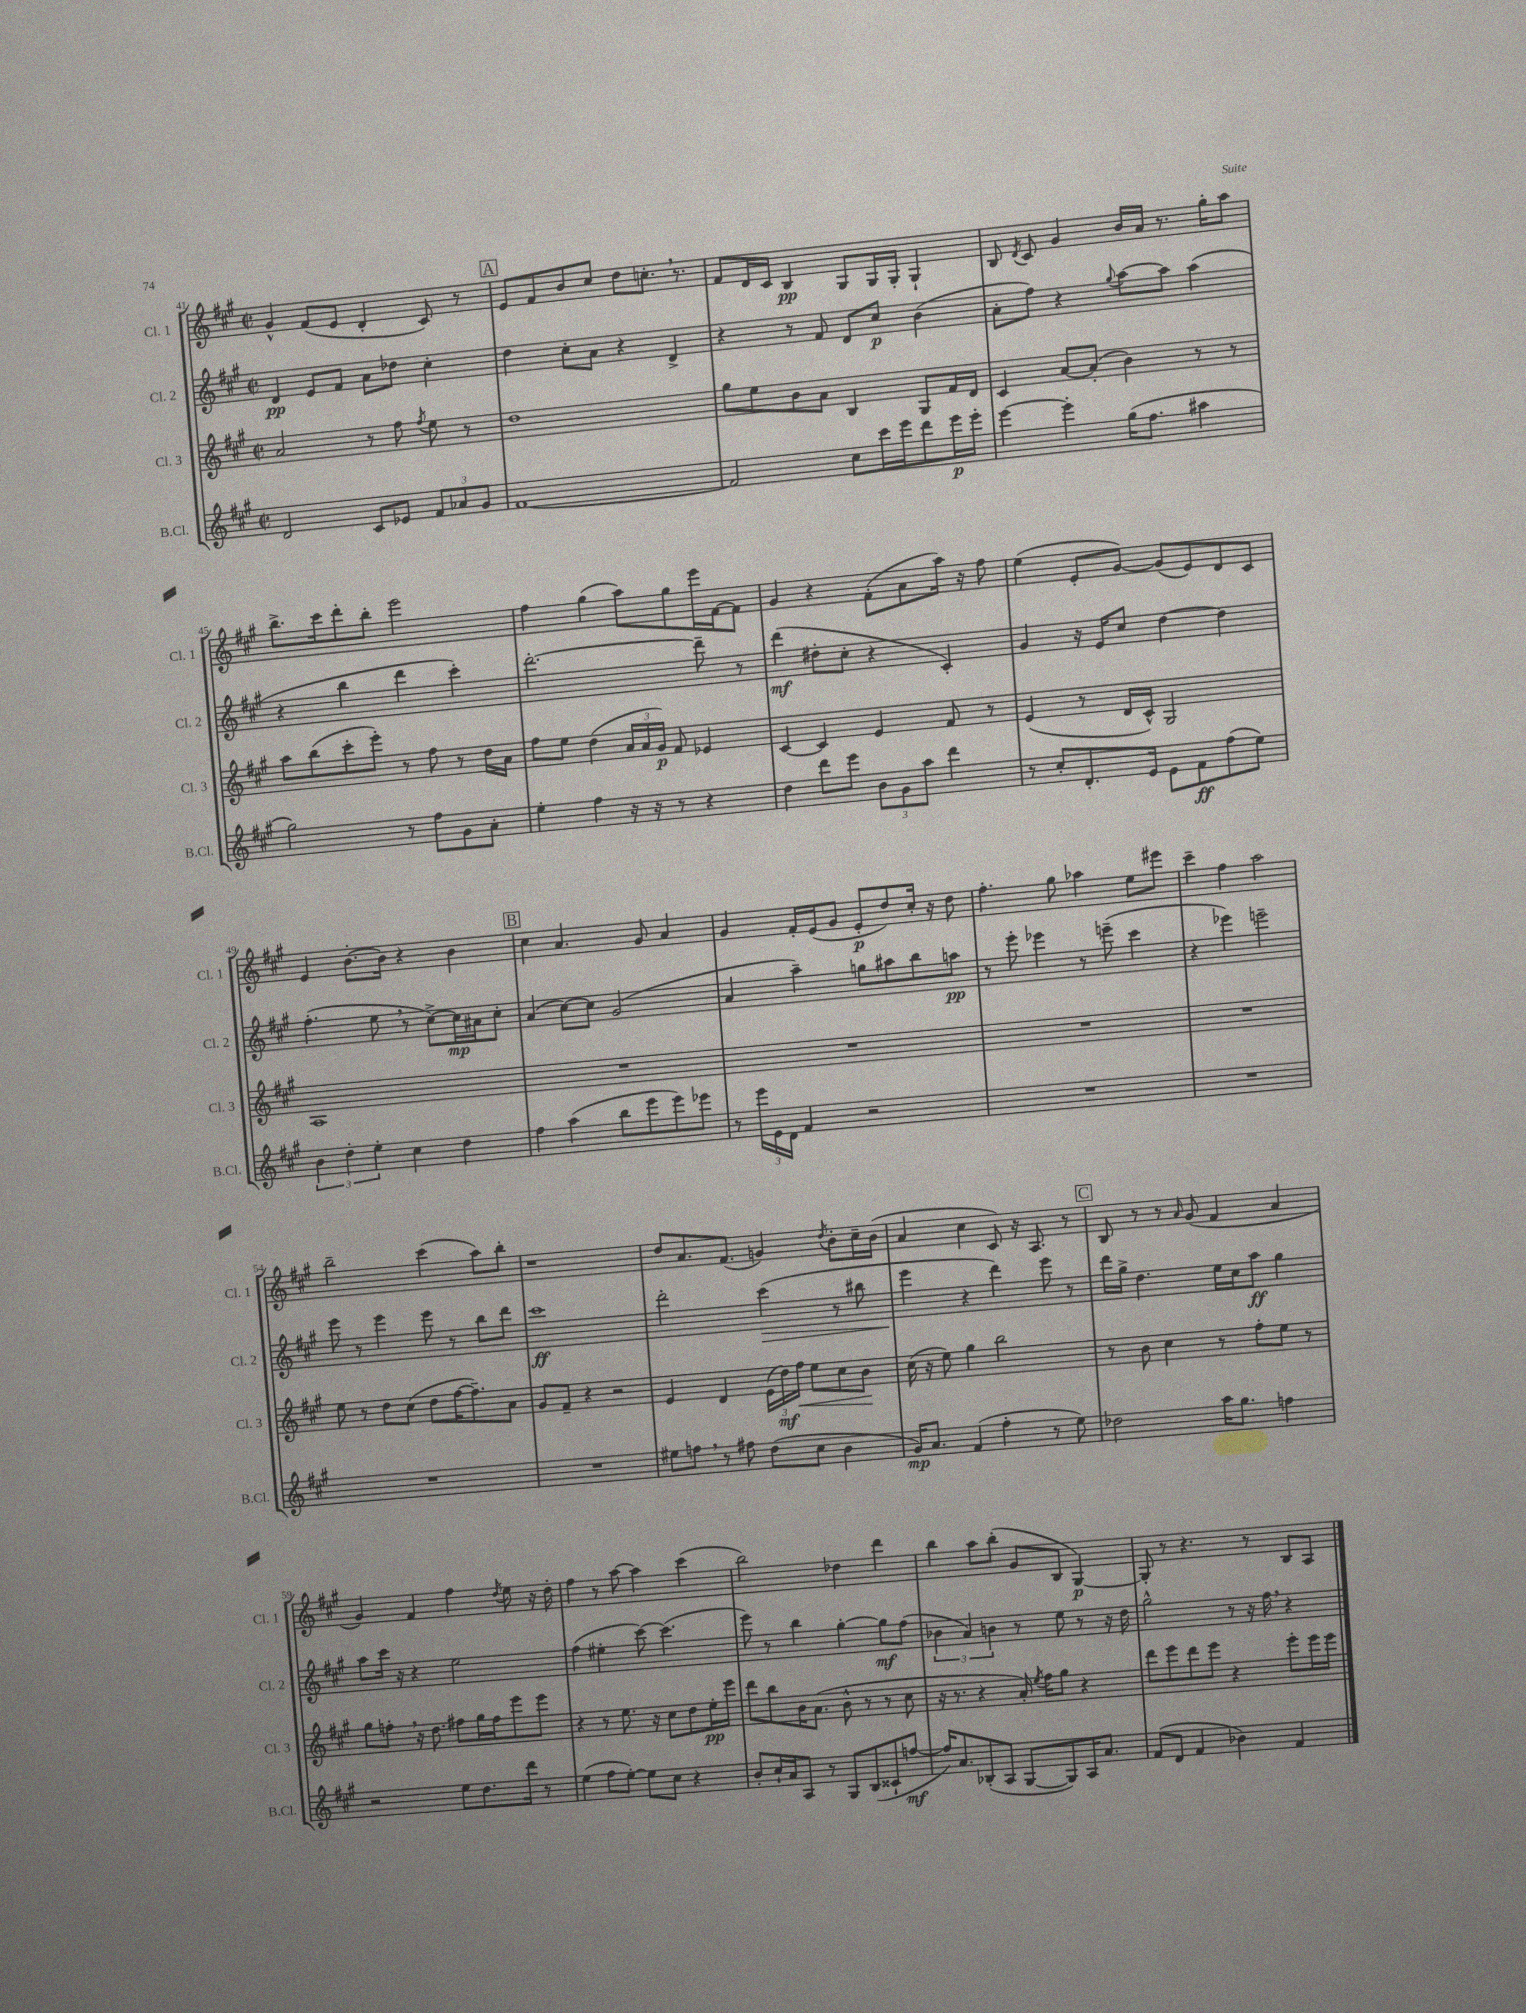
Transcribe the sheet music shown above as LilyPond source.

<<
\new StaffGroup <<
\new Staff = "s0" \with { instrumentName = "Cl. 1" shortInstrumentName = "Cl. 1" } {
    \clef treble \key a \major \defaultTimeSignature \time 2/2
    \autoBeamOff gis'4-^ fis'8[( e'8] d'4-. cis'8) r8 |
    \mark \markup { \box "A" } e'8[ fis'8 b'8 cis''8] d''8[ c''8.]-. \breathe r8. |
    fis'8[ d'16 cis'16] b4\pp gis8[ gis16 gis16]-. gis4-! |
    b8 \acciaccatura { d'8 } cis'8 gis'4 b'16[ a'16] r8. gis''16[-. a''8] |
    b''8.[-> cis'''16 d'''8-. b''8]-. e'''2 |
    fis''4 gis''4( a''8[) gis''8 e'''16 fis'16~ fis'8] |
    gis'4 r4 fis'8[-.( a'8 a''16]) r16 fis''8 |
    e''4( e'8[-. gis'8]~) gis'8[( e'8) d'8 cis'8] |
    e'4 b'8.[~-. b'16] r4 b'4 |
    \mark \markup { \box "B" } cis''4 a'4. gis'8 a'4 |
    gis'4 fis'16[-. e'16( gis'8] e'8[-.\p d''8) cis''16]-. r16 d''8 |
    fis''4.-. gis''8 aes''4 e''8[ eis'''8] |
    cis'''4-- fis''4 a''2 |
    b''2-- cis'''4( a''8[) b''8]-. |
    r1 |
    d''8[ a'8. fis'8.]( g'4) \acciaccatura { d''8 } b'8[-. cis''16-- b'16]( |
    a'4 cis''4 cis'8) r16 a8. r8 |
    \mark \markup { \box "C" } b8 r8 r8 \grace { a'16 } gis'8( fis'4 a'4 |
    gis'4) fis'4 fis''4 \acciaccatura { d''8 } e''8 r16 d''16-. |
    fis''4 r8 a''8~ a''4 cis'''4( |
    b''2) des''4 d'''4 |
    b''4 a''8[ b''8]-.( gis'8[ b8] gis4~\p) |
    gis8-. r8 r4. r8 b8[ a8] \bar "|." |
}
\new Staff = "s1" \with { instrumentName = "Cl. 2" shortInstrumentName = "Cl. 2" } {
    \clef treble \key a \major \defaultTimeSignature \time 2/2
    \autoBeamOff d'4\pp e'8[ fis'8] a'8[ des''8] cis''4-. |
    \mark \markup { \box "A" } d''4 cis''8[-. a'8] r4 d'4-> |
    r4 r8 fis'8 d'8[ cis''8]\p b'4( |
    a'8[-. fis''8]) r4 \appoggiatura { gis''8 } a''8[~ a''8] a''4( |
    r4 b''4 d'''4 cis'''4-.) |
    d'''2.~-. d'''8-- r8 |
    d'''4\mf( dis''8[-. cis''8]-. r4 cis'4-.) |
    gis'4 r16 e'16[ cis''8] d''4~ d''4 |
    fis''4.-.( e''8 \breathe r8 cis''8[~->) cis''16\mp ais'16 cis''8]-. |
    \mark \markup { \box "B" } a'4( cis''8[~) cis''8] gis'2( |
    a'4 a''4--) g''8[ ais''8 b''8 a''8]\pp |
    r8 e'''8-. ees'''4 r8 e'''8--( cis'''4 |
    r4 ees'''4) e'''2-- |
    e'''8 r8 e'''4 e'''8 r8 b''8[ d'''8] |
    cis'''1\ff |
    d'''2-. cis'''4\>( r8 bis''8 |
    e'''4\! r4 d'''4) e'''8 r8 |
    \mark \markup { \box "C" } d'''16[ gis''16]-> d''4. e''16[ cis''16 a''8]\ff gis''4 |
    a''8[ cis'''16] r16 r4 e''2 |
    fis''4( eis''4-. cis'''8~) cis'''4.( |
    e'''8) r8 b''4 gis''4~-. gis''8[\mf fis''8]( |
    \tuplet 3/2 { bes'4 a'4) b'4 } r8 e''8 r8 r16 d''16 |
    gis''2-^ r8 r16 fis''16 \breathe r4 \bar "|." |
}
\new Staff = "s2" \with { instrumentName = "Cl. 3" shortInstrumentName = "Cl. 3" } {
    \clef treble \key a \major \defaultTimeSignature \time 2/2
    \autoBeamOff a'2 r8 fis''8 \acciaccatura { fis''8 } e''8 r8 |
    \mark \markup { \box "A" } d''1 |
    gis''8[ e''8 b'8 a'8] b4 gis8[ fis'16 d'16] |
    cis'4 a'8[~ a'8]-.( b'4) r8 r8 |
    a''8[ b''8( cis'''8-. e'''8]-.) r8 fis''8 r8 d''16[ a'16] |
    fis''8[ e''8] d''4( \tuplet 3/2 { a'16[ a'16 gis'16]\p) } fis'8 ees'4 |
    cis'4~ cis'4 e'4 fis'8 r8 |
    e'4( r8 d'16[ cis'16]-^) gis2 |
    a1 |
    \mark \markup { \box "B" } R1 |
    R1 |
    R1 |
    R1 |
    e''8 r8 d''8[ cis''8]( d''8[ fis''16~ fis''8.--) a'8] |
    gis'8[ fis'8]-- r4 r2 |
    e'4 d'4 \tuplet 3/2 { e'16[( d''16\mf) fis''16]\< } e''8[ cis''8 b'8]\! |
    cis''16( r16 e''8) gis''4 b''2 |
    \mark \markup { \box "C" } r8 b'8 cis''4 r8 fis''8[-. e''8] r8 |
    gis''8[ f''8]-. \breathe r16 d''8. fis''8[ gis''16 fis''16 e'''8 e'''8] |
    r4 r8 e''8. r16 cis''8[ d''8 e''16-.\pp e'''16] |
    d'''8[ b''8 b'16 a'8.]( b'8-^ r8 r8 cis''8 |
    r16 r8. r4 a'16-.) \acciaccatura { e''8 } fis''16[ gis''8] r4 |
    d'''8[ e'''8 d'''8 e'''8] r4 e'''8[-. e'''16 e'''16] \bar "|." |
}
\new Staff = "s3" \with { instrumentName = "B.Cl." shortInstrumentName = "B.Cl." } {
    \clef treble \key a \major \defaultTimeSignature \time 2/2
    \autoBeamOff d'2 cis'8[ ees'8] \tuplet 3/2 { fis'8[ aes'8 gis'8] } |
    \mark \markup { \box "A" } fis'1~ |
    fis'2 cis''8[ cis'''16 e'''16 d'''8 e'''16\p e'''16]-. |
    e'''4~ e'''4-. gis''16[( fis''8.] ais''4 |
    gis''2) r8 fis''8[ gis'8 a'8]-. |
    e''4-. fis''4 r16 r16 r8 r4 |
    d''4 d'''8[ e'''8] \tuplet 3/2 { b'8[ gis'8 a''8] } d'''4 |
    r8 cis''8[-. d'8.-. e'16] e'8[ fis'8\ff fis''8( e''8]) |
    \tuplet 3/2 { b'4 d''4-. e''4-. } cis''4 d''4 |
    \mark \markup { \box "B" } fis''4 a''4( b''8[ e'''8 e'''8) ees'''8] |
    r8 \tuplet 3/2 { e'''16[ e'16 d'16] } fis'4 r2 |
    R1 |
    R1 |
    R1 |
    R1 |
    eis''8[ f''8] \breathe r8 fis''8 d''8[( cis''8] b'4 |
    gis'16[\mp) a'8.] fis'4( fis''4-. r8 e''8) |
    \mark \markup { \box "C" } des''2 a''16[ gis''8.] f''4 |
    r2 e''8[ d''8. d'''16] r8 |
    e''4( fis''8[ e''8]~-.) e''8[ cis''8] r4 |
    b'8[-. cis''16-! a'16 a8] r8 gis8[ b8( cisis'8-! f''8]~\mf |
    f''16[) a'8. bes8-.( a8] gis8[~ gis8) a16 a'8.] |
    fis'8[( d'8] fis'4 bes'4) fis'4 \bar "|." |
}
>>
>>
\layout { \context { \Score currentBarNumber = #41 } }
